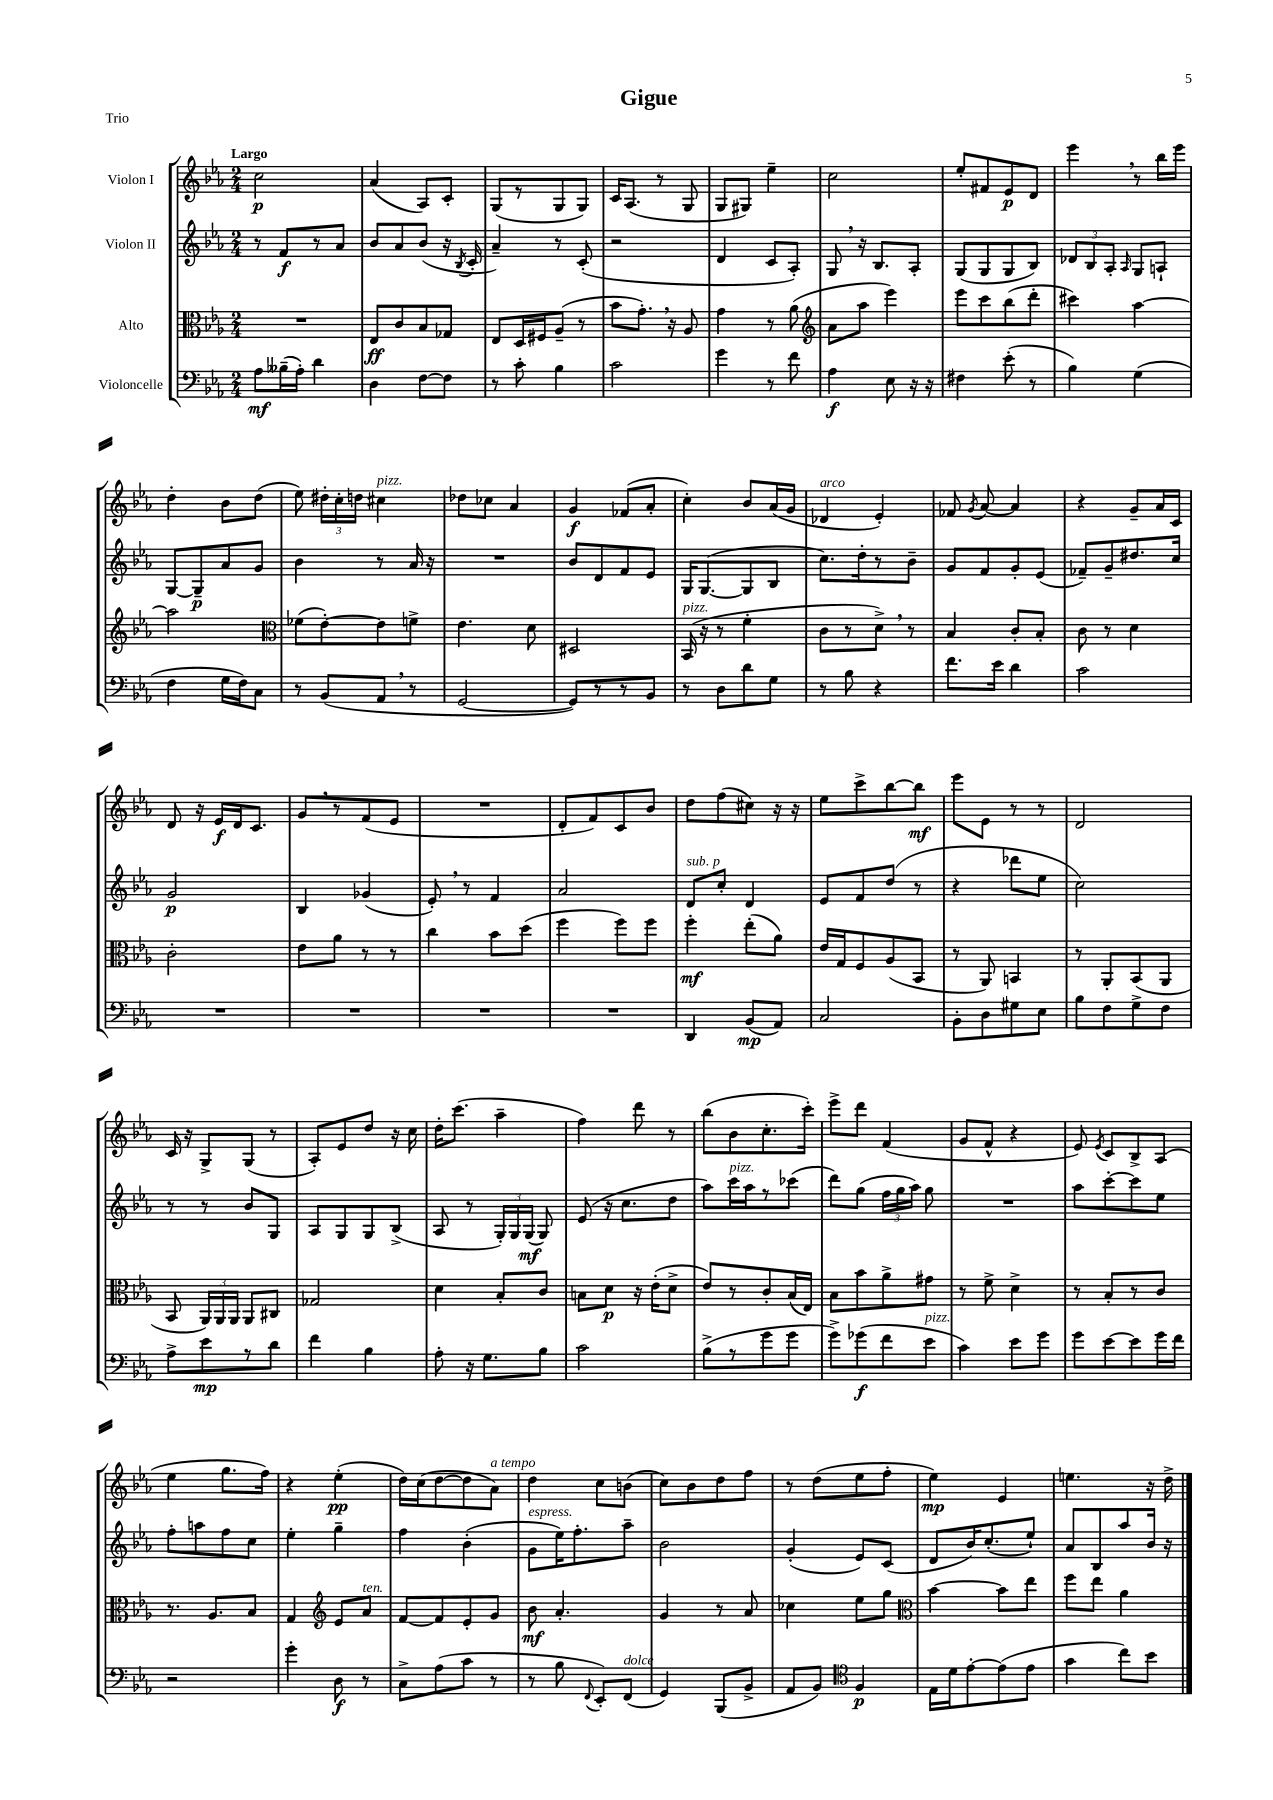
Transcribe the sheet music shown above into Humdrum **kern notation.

**kern	**kern	**kern	**kern
*staff4	*staff3	*staff2	*staff1
*clefF4	*clefC3	*clefG2	*clefG2
*k[b-e-a-]	*k[b-e-a-]	*k[b-e-a-]	*k[b-e-a-]
*M2/4	*M2/4	*M2/4	*M2/4
8A-\L	2r	8r	2cc\
(16B--~\L	.	8f/L	.
16A-'\JJ)	.	.	.
4d\	.	8r	.
.	.	8a-/J	.
=	=	=	=
4D\	8E-/L	8b-/L	(4a-/
.	8c/	8a-/	.
[8F\L	8B-/	(8b-/J	8A-/L)
8F\]J	8G-/J	16r	8c'/J
.	.	8qB-/	.
.	.	16c'/	.
=	=	=	=
8r	8E-/L	4a-~/)	(8G/L
8c'\	16D/L	.	8r
.	16F#/J	.	.
4B-\	(8A-~/J	8r	8G/
.	8r	(8c'/	8G/J)
=	=	=	=
2c\	8b-\L	2r	16c/LK
.	.	.	(8.A-/J
.	8.g'\J)	.	.
.	.	.	8r
.	16r	.	.
.	8A-/	.	8G/
=	=	=	=
4g\	4g\	4d/	8G/L
.	.	.	8G#/J)
8r	8r	8c/L	4ee-~\
8f\	(8a-\	8A-'/J)	.
=	=	=	=
*	*clefG2	*	*
4A-\	8a-\L	8G/	2cc\
.	8aa-\J	16r	.
.	.	8.B-/L	.
8E-\	4eee-\)	.	.
16r	.	8A-'/J	.
16r	.	.	.
=	=	=	=
4F#\	8eee-\L	(8G/L	8ee-'/L
.	8ccc\	8G/	8f#/
(8e-'\	(8bb-\	8G/	8e-/
8r	8ddd'\J	8B-/J)	8d/J
=	=	=	=
4B-\)	4ccc#\)	12d-/L	4eee-\
.	.	12B-/	.
.	.	12A-'/J	.
.	.	16qqA-/	.
(4G\	[4aa-\	8G/L	8r
.	.	8A`/J	16bb-\LL
.	.	.	16eee-\JJ
=	=	=	=
4F\	2aa-\]	[8G/L	4dd'\
.	.	8G~/]	.
16G\LL	.	8a-/	8b-\L
16F\J)	.	.	.
8C\J	.	8g/J	(8dd\J
=	=	=	=
*	*clefC3	*	*
8r	(8f-\L	4b-\	8ee-\)
(8BB-/L	[8e-'\)	.	24dd#'\LL
.	.	.	24cc'\
.	.	.	24dd\JJ
8AA-/J	8e-\]	8r	4cc#\
8r	8f^\J	16a-/	.
.	.	16r	.
=	=	=	=
[2GG/	4.e-\	2r	8dd-\L
.	.	.	8cc-\J
.	.	.	4a-/
.	8d\	.	.
=	=	=	=
8GG/]L)	2D#/	8b-/L	4g/
8r	.	8d/	.
8r	.	8f/	(8f-/L
8BB-/J	.	8e-/J	8a-'/J
=	=	=	=
8r	(16BB-/	16G/LK	4cc'\)
.	16r	([8.G/	.
8D\L	8r	.	.
8d\	4f'\	8G/]	8b-/L
8G\J	.	8B-/J	(16a-/L
.	.	.	16g/JJ
=	=	=	=
8r	8c\L	8.cc\L)	4d-/
8B-\	8r	.	.
.	.	16dd'\k	.
4r	8d^\J)	8r	4e-'/)
.	8r	8b-~\J	.
=	=	=	=
8.f\L	4B-/	8g/L	8f-/
.	.	.	8qg/
.	.	8f/	[8a-/
16e-\Jk	.	.	.
4d\	8c'/L	8g'/	4a-/]
.	8B-'/J	(8e-/J	.
=	=	=	=
2c\	8c\	8f-~/L)	4r
.	8r	8g~/	.
.	4d\	8.dd#/	8g~/L
.	.	.	16a-/L
.	.	16cc/Jk	16c/JJ
=	=	=	=
2r	2c'\	2g/	8d/
.	.	.	16r
.	.	.	16e-/LL
.	.	.	16d/J
.	.	.	8.c/J
=	=	=	=
2r	8e-\L	4B-/	8g/L
.	8a-\J	.	8r
.	8r	(4g-/	(8f/
.	8r	.	8e-/J
=	=	=	=
2r	4cc\	8e-'/)	2r
.	.	8r	.
.	8b-\L	4f/	.
.	(8dd\J	.	.
=	=	=	=
2r	4ff\	2a-/	8d'/L
.	.	.	8f/)
.	8ff\L)	.	8c/
.	8ff\J	.	8b-/J
=	=	=	=
4DD/	4ff'\	8d/L	8dd\L
.	.	8cc'/J	(8ff\
(8BB-/L	(8ee-'\L	4d/	8cc#\J)
8AA-/J)	8a-\J)	.	16r
.	.	.	16r
=	=	=	=
2C/	16e-/LL	8e-/L	8ee-\L
.	16G/J	.	.
.	8F/	8f/	8ccc^\
.	(8A-/	(8dd/J	[8bb-\
.	8BB-/J	8r	8bb-\]J
=	=	=	=
8BB-'\L	8r	4r	8eee-\L
8D\	8AA-/)	.	8e-\J
8G#\	4BB/	8ddd-\L	8r
8E-\J	.	8ee-\J	8r
=	=	=	=
8B-\L	8r	2cc\)	2d/
8F\	8AA-'/L	.	.
8G^\	(8BB-/	.	.
8F\J	8AA-/J	.	.
=	=	=	=
8A-^\L	8BB-/	8r	16c/
.	.	.	16r
8e-\	24AA-/LL)	8r	8G^/L
.	24AA-/	.	.
.	24AA-/JJ	.	.
8r	8AA-/L	8b-/L	(8G/J
8d\J	8C#/J	8G/J	8r
=	=	=	=
4f\	2G-/	8A-/L	8A-'/L)
.	.	8G/	8e-/
4B-\	.	8G/	8dd/J
.	.	(8B-^/J	16r
.	.	.	16cc\
=	=	=	=
8A-'\	4d\	8A-/	16dd'\LK
.	.	.	(8.ccc\J
16r	.	8r	.
8.G\L	.	.	.
.	8B-'/L	24G'/LL)	4aa-~\
.	.	24G/	.
.	.	(24G/JJ	.
8B-\J	8c/J	8G/)	.
=	=	=	=
2c\	8B\L	(8e-/	4ff\)
.	8d\J	16r	.
.	.	8.cc\L	.
.	16r	.	8ddd\
.	(16e-'\LK	.	.
.	8d^\J	8dd\J	8r
=	=	=	=
(8B-^\L	8e-/L)	8aa-\L)	(8bb-\L
8r	8r	16ccc\L	8b-\
.	.	16aa-\J	.
8g\	8c'/	8r	8.cc'\
8g\J	(16B-/L	(8ccc-\J	.
.	16E-/JJ)	.	16ccc'\Jk)
=	=	=	=
8g^\L)	8B-\L	8ddd\L)	8eee-^\L
(8g-\	8b-\	(8gg\J	8ddd\J
8f\	8a-^\	24ff\LL	(4f/
.	.	24gg\	.
.	.	24aa-\JJ)	.
8e-\J	8g#\J	8gg\	.
=	=	=	=
4c\)	8r	2r	8g/L
.	8f^\	.	8f^^/J
8e-\L	4d^\	.	4r
8g\J	.	.	.
=	=	=	=
8g\L	8r	8aa-\L	8e-/)
.	.	.	8qe-/
[8e-\	8B-'/L	[8ccc'\	8c/L
8e-\]	8r	8ccc\]	8B-^/
16g\L	8c/J	8ee-\J	(8A-/J
16f\JJ	.	.	.
=	=	=	=
2r	8.r	8ff'\L	4ee-\
.	.	8aa\	.
.	8.A-/L	.	.
.	.	8ff\	8.gg\L
.	8B-/J	8cc\J	.
.	.	.	16ff\Jk)
=	=	=	=
4g'\	4G/	4ee-'\	4r
*	*clefG2	*	*
8D\	8e-/L	4gg~\	(4ee-'\
8r	8a-/J	.	.
=	=	=	=
8C^\L	[8f/L	4ff\	16dd\LL)
.	.	.	(16cc\J
(8A-\	8f/]	.	[8dd\
8c\J	8e-'/	(4b-'\	8dd\]
8r	8g/J	.	8a-\J)
=	=	=	=
8r	8b-\	8g\L	4dd\
8B-\	4.a-'/	16ee-\K)	.
.	.	8.ff'\	.
8qqFF/	.	.	.
8EE-'/L)	.	.	8cc\L
(8FF/J	.	8aa-~\J	(8b\J
=	=	=	=
4GG/)	4g/	2b-\	8cc\L)
.	.	.	8b-\
(8BBB-/L	8r	.	8dd\
8BB-^/J	8a-/	.	8ff\J
=	=	=	=
8AA-/L	4cc-\	(4g'/	8r
8BB-/J)	.	.	(8dd\L
*clefC4	*	*	*
4F/	8ee-\L	8e-/L)	8ee-\
.	8gg\J	(8c/J	8ff'\J
=	=	=	=
*	*clefC3	*	*
16E-\LL	[4b-\	8d/L	4ee-\)
16d\J	.	.	.
[8e-'\	.	16b-/K)	.
.	.	(8.cc'/	.
(8e-\]	8b-\]L	.	4e-/
8e-\J	8ee-\J	8ee-`/J)	.
=	=	=	=
4g\	8ff\L	8a-/L	4.ee\
.	8ee-\J	8B-/	.
8cc\L)	4a-\	8aa-/	.
8b-\J	.	16b-/Jk	16r
.	.	16r	16dd^\
==	==	==	==
*-	*-	*-	*-
